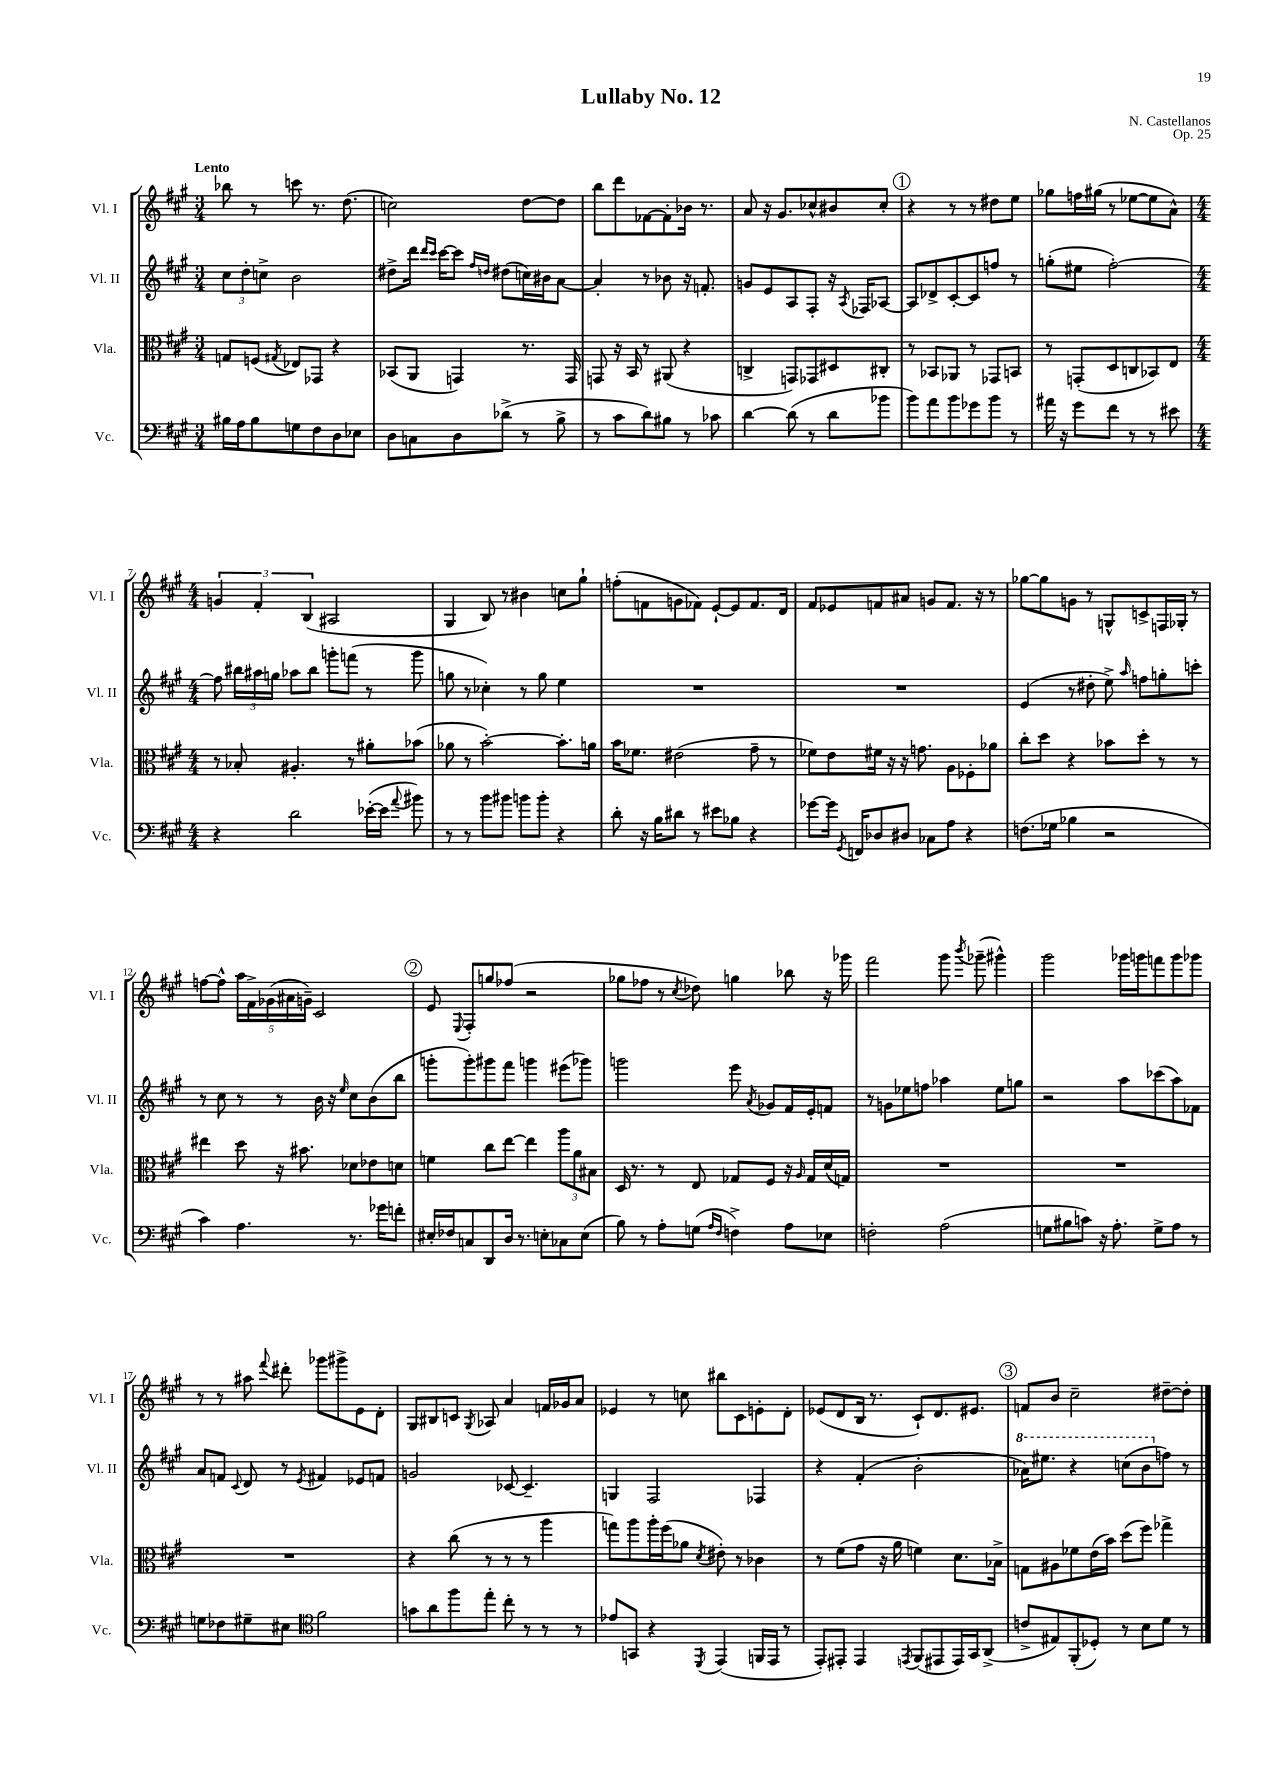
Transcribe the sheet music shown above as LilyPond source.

\header { title = "Lullaby No. 12" composer = "N. Castellanos" opus = "Op. 25" }
<<
\new StaffGroup <<
\new Staff = "s0" \with { instrumentName = "Vl. I" shortInstrumentName = "Vl. I" } {
    \clef treble \key a \major \numericTimeSignature \time 3/4 \tempo "Lento"
    \autoBeamOff bes''8 r8 c'''8 r8. d''8.( |
    c''2) d''8[~ d''8] |
    b''8[ d'''8 fes'8~ fes'8-. bes'16] r8. |
    a'8 r16 gis'8.[ ces''8-^ bis'8 ces''8]-. |
    \mark \markup { \circle "1" } r4 r8 r8 dis''8[ e''8] |
    ges''8[ f''16 gis''16]( r8 ees''8[~ ees''8 a'8]-^) |
    \numericTimeSignature \time 4/4 \tuplet 3/2 { g'4 fis'4-. b4( } ais2 |
    gis4 b8) r8 bis'4 c''8[ gis''8]-! |
    f''8[-.( f'8 g'8 fes'8]) e'8[~-! e'8 fes'8. d'16] |
    fis'8[ ees'8 f'8 ais'8] g'8[ f'8.] r16 r8 |
    ges''8[~ ges''8 g'8] r8 g8[-^ c'8-> f16 ges16]-. r8 |
    f''8[~ f''8]-^ \tuplet 5/4 { a''16[ fis'16-> ges'16( ais'16 g'16]--) } cis'2 |
    \mark \markup { \circle "2" } e'8 \appoggiatura { e8 } fis8[-. g''8 fes''8]( r2 |
    ges''8[ fes''8] r8 \acciaccatura { cis''8 } des''8) g''4 bes''8 r16 ges'''16 |
    fis'''2 gis'''8 \acciaccatura { b'''8 } ges'''8--( gis'''4-^) |
    gis'''2 ges'''16[ g'''16 f'''8 g'''8 ges'''8] |
    r8 r8 ais''8 \appoggiatura { fis'''8 } dis'''8-. ges'''8[ gis'''8-> e'8 d'8]-. |
    gis8[ bis8 c'8] \acciaccatura { gis8 } aes8 a'4 f'16[ ges'16 a'8] |
    ees'4 r8 c''8 bis''8[ cis'8 e'8-. d'8]-. |
    ees'8[( d'8 b16] r8. cis'8[-!) d'8. eis'8.] |
    \mark \markup { \circle "3" } f'8[ b'8] cis''2-- dis''8[~-- dis''8]-. \bar "|." |
}
\new Staff = "s1" \with { instrumentName = "Vl. II" shortInstrumentName = "Vl. II" } {
    \clef treble \key a \major \numericTimeSignature \time 3/4
    \autoBeamOff \tuplet 3/2 { cis''8[ d''8-. c''8]-> } b'2 |
    dis''8[-> d'''16] \grace { d'''16[ cis'''16] } cis'''16[~ cis'''8] \grace { fis''16[ d''16] } dis''8[( c''16) bis'16 a'8]~ |
    a'4-. r8 bes'8 r16 f'8.-. |
    g'8[ e'8 a8 fis8]-. r16 \acciaccatura { a8 } fes16[ aes8]~ |
    \mark \markup { \circle "1" } aes8[ des'8-> cis'8~-. cis'8 f''8] r8 |
    g''8[-.( eis''8] fis''2~-.) |
    \numericTimeSignature \time 4/4 fis''8 \tuplet 3/2 { bis''16[ ais''16 g''16] } aes''8[ bis''8] g'''8[-. f'''8]( r8 g'''8 |
    g''8 r8 ces''4-.) r8 g''8 e''4 |
    R1 |
    R1 |
    e'4( r8 dis''8-. e''8->) \grace { a''16 } f''8[ g''8-. c'''8]-. |
    r8 cis''8 r8 r8 b'16 r16 \grace { e''16 } cis''8[ b'8( b''8] |
    \mark \markup { \circle "2" } g'''8[-. g'''8-.) gis'''8 fis'''8] g'''4 eis'''8[( ges'''8]) |
    g'''2 e'''8 \acciaccatura { a'8 } ges'8[ fis'16 e'16-. f'8] |
    r8 g'8[ ees''8 f''8] aes''4 ees''8[ g''8] |
    r2 a''8[ ces'''8( a''8) fes'8] |
    a'8[ f'8] \appoggiatura { cis'8 } d'8 r8 \acciaccatura { e'8 } fis'4 ees'8[ f'8] |
    g'2 ces'8~ ces'4.-- |
    g4 fis2 fes4 |
    r4 fis'4-.( b'2-. |
    \mark \markup { \circle "3" } \ottava #1 aes''16[) eis'''8.] r4 c'''8[( b''8 \ottava #0 f''8]) r8 \bar "|." |
}
\new Staff = "s2" \with { instrumentName = "Vla." shortInstrumentName = "Vla." } {
    \clef alto \key a \major \numericTimeSignature \time 3/4
    \autoBeamOff g8[ f8]( \acciaccatura { gis8 } ees8[) ges,8] r4 |
    bes,8[( a,8] g,4) r8. g,16 |
    g,8 r16 b,16 r8 ais,8( r4 |
    c4-> g,8[) ges,8 dis8 cis8]-. |
    \mark \markup { \circle "1" } r8 bes,8[ aes,8] r8 ges,8[ b,8] |
    r8 g,8[-.( d8 c8 bes,8) e8] |
    \numericTimeSignature \time 4/4 r8 bes8-. ais4.-. r8 ais'8[-. bes'8]( |
    aes'8 r8 b'2~-.) b'8.[-. a'16] |
    b'16[ fes'8.] eis'2( gis'8-- r8 |
    fes'8[) e'8 fis'16] r16 r16 g'8. a8[ fes8-. aes'8] |
    cis''8[-. d''8] r4 bes'8[ d''8]-. r8 r8 |
    eis''4 d''8 r16 bis'8. des'8[ ees'8 d'8] |
    \mark \markup { \circle "2" } f'4 cis''8[ e''8]~ e''4 \tuplet 3/2 { a''8[ a'8 bis8] } |
    d16 r8. r8 e8 ges8[ fis8] r16 \grace { a16 } ges16[ d'16( g16]) |
    R1 |
    R1 |
    R1 |
    r4 cis''8( r8 r8 r8 a''4 |
    g''8[) a''8 a''16-. fis''16( aes'8] \acciaccatura { d'8 } eis'8-.) r8 ces'4 |
    r8 fis'8[( gis'8] r16 a'16 f'4) d'8.[ bes16]-> |
    \mark \markup { \circle "3" } g8[ ais8 fes'8 e'16( b'16]) d''8[( fis''8]) ges''4-> \bar "|." |
}
\new Staff = "s3" \with { instrumentName = "Vc." shortInstrumentName = "Vc." } {
    \clef bass \key a \major \numericTimeSignature \time 3/4
    \autoBeamOff bis16[ a16 bis8 g8 fis8 d8 ees8] |
    d8[ c8 d8 des'8]->( r8 b8-> |
    r8 cis'8[ d'8) bis8] r8 ces'8 |
    d'4~ d'8( r8 d'8[ bes'8] |
    \mark \markup { \circle "1" } b'8[) a'8 b'8 ges'8 b'8] r8 |
    ais'16 r16 gis'8[ fis'8] r8 r8 eis'8 |
    \numericTimeSignature \time 4/4 r4 d'2 ees'16[~-.( ees'16] \appoggiatura { a'8 } bis'8) |
    r8 r8 b'8[ bis'8] b'8[ b'8]-. r4 |
    d'8-. r16 b16[ dis'8] r8 eis'8[ bes8] r4 |
    ges'8[~ ges'16] \acciaccatura { gis,8 } f,16[ des8 dis8] ces8[ a8] r4 |
    f8.[( ges16] bes4 r2 |
    cis'4) a4. r8. ges'16[ f'8]-. |
    \mark \markup { \circle "2" } eis16[-. fes16 c8 d,8 d16] r8. e8[-. ces8 e8]( |
    b8) r8 a8[-. g8]( \grace { a16[ fis16] } f4->) a8[ ees8] |
    f2-. a2( |
    g8[ bis8 c'8]) r16 a8.-. g8[-> a8] r8 |
    g8[ fes8 gis8-- eis8] \clef tenor fis'2 |
    g'8[ a'8 fis''8 e''8]-. cis''8-. r8 r8 r8 |
    ees'8[ g,8] r4 \acciaccatura { d,8 } e,4( f,16[ e,16] r8 |
    e,8[-.) eis,8]-. eis,4 \acciaccatura { e,8 } fis,8[( eis,8 eis,16) gis,16 a,8]->( |
    \mark \markup { \circle "3" } c'8[-> eis8) fis,8-.( des8]-.) r8 b8[ d'8] r8 \bar "|." |
}
>>
>>
